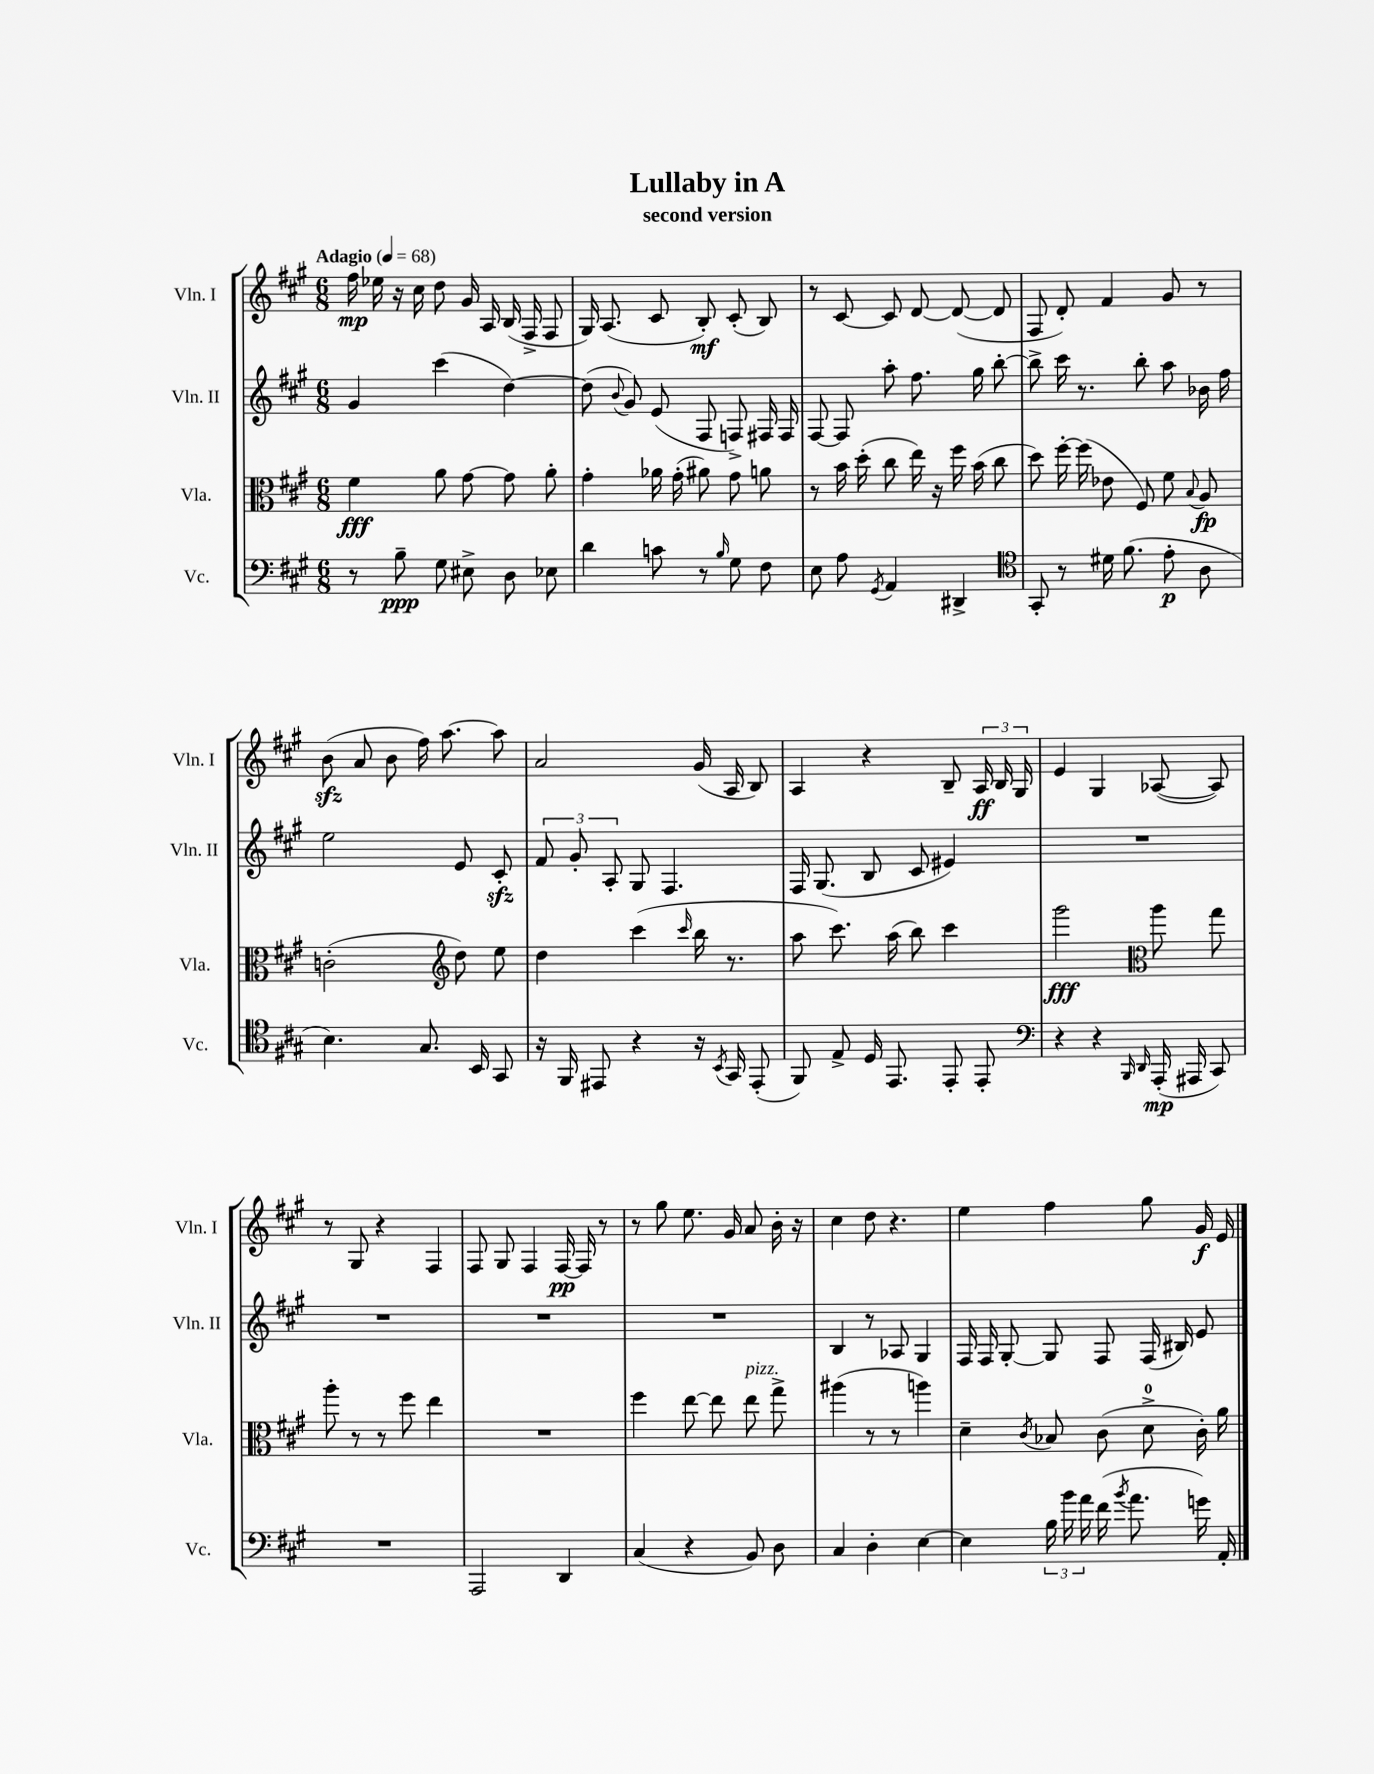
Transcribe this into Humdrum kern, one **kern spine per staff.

**kern	**kern	**kern	**kern
*staff4	*staff3	*staff2	*staff1
*clefF4	*clefC3	*clefG2	*clefG2
*k[f#c#g#]	*k[f#c#g#]	*k[f#c#g#]	*k[f#c#g#]
*M6/8	*M6/8	*M6/8	*M6/8
*MM68	*MM68	*MM68	*MM68
8r	4f#	4g#	16ff#
.	.	.	16ee-
8B~	.	.	16r
.	.	.	16cc#
8G#	8a	(4ccc#	8dd
8E#^	[8g#	.	16g#
.	.	.	16A
8D	8g#]	[4dd)	(16B
.	.	.	16F#^
8E-	8a'	.	8F#
=	=	=	=
4d	4g#'	(8dd]	16G#)
.	.	.	(8.A
.	.	8qqb	.
.	.	8g#)	.
8c	16a-	(8e	8c#
.	(16g#'	.	.
8r	8a#)	8F#	8B')
16qqB	.	.	.
8G#	8g#	8F^)	(8c#'
8F#	8a	16F#	8B)
.	.	16F#	.
=	=	=	=
8E	8r	[8F#	8r
8A	16b	8F#]	[8c#
.	(16dd'	.	.
8qGG#	.	.	.
4AA	8cc#	8aa'	8c#]
.	16ee)	8.ff#	[8d
.	16r	.	.
4DD#^	16ff#	.	(8d_
.	(16b	16gg#	.
.	8cc#	[8bb'	8d]
=	=	=	=
*clefC4	*	*	*
8GG#'	8dd)	8bb^]	8F#
8r	[16ff#'	16ccc#	8d')
.	(16ff#]	8.r	.
16d#	8e-	.	4f#
(8.f#	.	.	.
.	8F#)	8bb'	.
8e'	8f#	8aa	8g#
.	8qqB	.	.
8A	8A	16b-	8r
.	.	16ff#	.
=	=	=	=
4.B)	(2c'	2ee	(8b
.	.	.	8a
.	.	.	8b
8.G#	.	.	16ff#)
.	.	.	[8.aa
*	*clefG2	*	*
.	8dd)	8e	.
16BB	.	.	.
8GG#	8ee	8c#'	8aa]
=	=	=	=
16r	4dd	12f#	2a
16FF#	.	.	.
.	.	12g#'	.
8EE#	.	.	.
.	.	12A'	.
4r	(4ccc#	8G#	.
.	.	4.F#	.
.	16qqccc#	.	.
16r	16bb	.	(16g#
8qBB	.	.	.
16GG#	8.r	.	16A
(8EE#'	.	.	8B)
=	=	=	=
8FF#)	8aa	16F#	4A
.	.	(8.G#	.
8E^	8.ccc#)	.	.
16D	.	8B	4r
8.EE	(16aa	.	.
.	8bb)	8c#	.
8EE'	4ccc#	4e#)	8B~
8EE'	.	.	24A
.	.	.	24B
.	.	.	24G#
=	=	=	=
*clefF4	*	*	*
4r	2ggg#	2.r	4e
4r	.	.	4G#
*	*clefC3	*	*
16qqBBB	.	.	.
16qqDD	.	.	.
(16AAA'	8aa	.	([8A-
16AAA#	.	.	.
8CC#)	8gg#	.	8A-])
=	=	=	=
2.r	8aa'	2.r	8r
.	8r	.	8G#
.	8r	.	4r
.	8ff#	.	.
.	4ee	.	4F#
=	=	=	=
2AAA	2.r	2.r	8F#
.	.	.	8G#
.	.	.	4F#
4DD	.	.	[16F#
.	.	.	16F#]
.	.	.	8r
=	=	=	=
(4C#	4ff#	2.r	8r
.	.	.	8gg#
4r	[8ee	.	8.ee
.	8ee]	.	.
.	.	.	16g#
8BB)	8ee	.	8a
8D	8gg#^	.	16b'
.	.	.	16r
=	=	=	=
4C#	(4aa#	4B	4cc#
4D'	8r	8r	8dd
.	8r	8A-	4.r
[4E	4aa)	4G#	.
=	=	=	=
4E]	4d~	16F#	4ee
.	.	16F#	.
.	.	[8G#'	.
.	8qc#	.	.
24B	8B-	8G#]	4ff#
24b	.	.	.
24a	.	.	.
(16f#	(8c#	8F#	.
8qb	.	.	.
8.a	.	.	.
.	8d^	(16F#	8gg#
.	.	16B#)	.
16g)	16c#')	8e	16g#
16AA'	16a	.	16e
==	==	==	==
*-	*-	*-	*-
